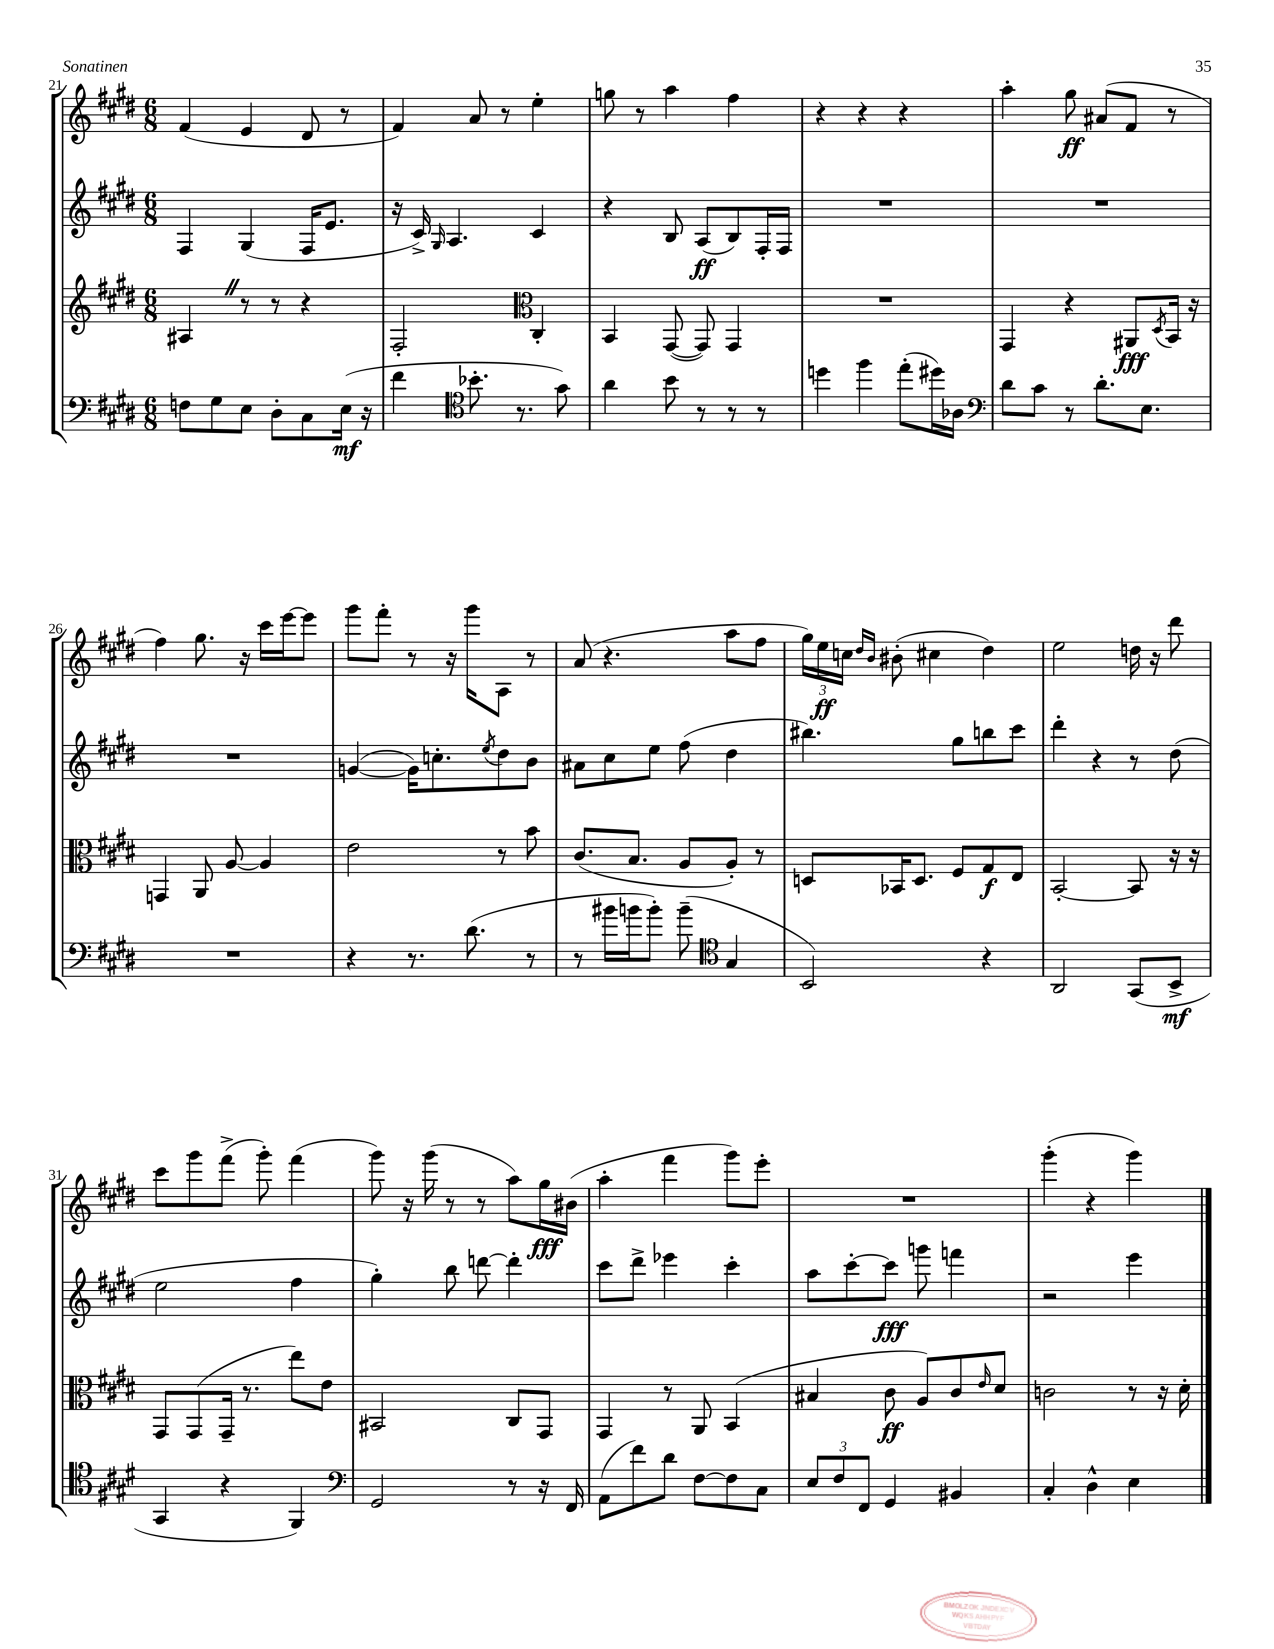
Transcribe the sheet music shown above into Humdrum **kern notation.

**kern	**kern	**kern	**kern
*staff4	*staff3	*staff2	*staff1
*clefF4	*clefG2	*clefG2	*clefG2
*k[f#c#g#d#]	*k[f#c#g#d#]	*k[f#c#g#d#]	*k[f#c#g#d#]
*M6/8	*M6/8	*M6/8	*M6/8
8F	4A#	4F#	(4f#
8G#	.	.	.
8E	8r	(4G#	4e
8D#'	8r	.	.
8C#	4r	16F#	8d#
.	.	8.e	.
(16E	.	.	8r
16r	.	.	.
=	=	=	=
4f#	2F#'	16r	4f#)
.	.	16c#^)	.
.	.	16qqG#	.
.	.	4.A	.
*clefC4	*	*	*
8.b-'	.	.	8a
.	.	.	8r
8.r	.	.	.
*	*clefC3	*	*
.	4C#'	4c#	4ee'
8g#)	.	.	.
=	=	=	=
4a	4BB	4r	8gg
.	.	.	8r
8b	([8GG#	8B	4aa
8r	8GG#])	(8A	.
8r	4GG#	8B)	4ff#
8r	.	16F#'	.
.	.	16F#	.
=	=	=	=
4dd	2.r	2.r	4r
4ff#	.	.	4r
(8ee'	.	.	4r
16dd#)	.	.	.
16A-	.	.	.
=	=	=	=
*clefF4	*	*	*
8d#	4GG#	2.r	4aa'
8c#	.	.	.
8r	4r	.	8gg#
8.d#'	.	.	(8a#
.	8AA#	.	8f#
8.E	.	.	.
.	8qD#	.	.
.	16BB	.	8r
.	16r	.	.
=	=	=	=
2.r	4GG	2.r	4ff#)
.	8AA	.	8.gg#
.	[8A	.	.
.	.	.	16r
.	4A]	.	16ccc#
.	.	.	[16eee
.	.	.	8eee]
=	=	=	=
4r	2e	([4g	8ggg#
.	.	.	8fff#'
8.r	.	16g])	8r
.	.	8.cc'	.
.	.	.	16r
(8.d#	.	.	16ggg#
.	.	8qee	.
.	8r	8dd#	8A
8r	8b	8b	8r
=	=	=	=
8r	(8.c#	8a#	(8a
16b#	.	8cc#	4.r
16b	8.B	.	.
8b')	.	8ee	.
(8b~	8A	(8ff#	.
*clefC4	*	*	*
4G#	8A')	4dd#	8aa
.	8r	.	8ff#
=	=	=	=
2BB)	8D	4.bb#)	24gg#)
.	.	.	24ee
.	.	.	24cc
.	.	.	16qqdd#
.	.	.	16qqb
.	16BB-	.	(8b#'
.	8.D	.	.
.	.	.	4cc#
.	8F#	8gg#	.
4r	8G#	8bb	4dd#)
.	8E	8ccc#	.
=	=	=	=
2AA	[2BB'	4ddd#'	2ee
.	.	4r	.
(8GG#	8BB]	8r	16dd
.	.	.	16r
8BB^	16r	(8dd#	8ddd#
.	16r	.	.
=	=	=	=
4GG#	8GG#	2ee	8ccc#
.	(8GG#	.	8ggg#
4r	16GG#~	.	(8fff#^
.	8.r	.	.
.	.	.	8ggg#')
4FF#)	8ee)	4ff#	(4fff#
.	8e	.	.
=	=	=	=
*clefF4	*	*	*
2GG#	2BB#	4gg#')	8ggg#)
.	.	.	16r
.	.	.	(16ggg#
.	.	8bb	8r
.	.	[8ddd	8r
8r	8C#	4ddd']	8aa)
16r	8GG#	.	16gg#
16FF#	.	.	(16b#
=	=	=	=
(8AA	4GG#	8ccc#	4aa'
8f#)	.	8ddd#^	.
8d#	8r	4eee-	4fff#
[8F#	8AA	.	.
8F#]	(4BB	4ccc#'	8ggg#)
8C#	.	.	8eee'
=	=	=	=
12E	4B#	8aa	2.r
12F#	.	.	.
.	.	[8ccc#'	.
12FF#	.	.	.
4GG#	8c#	8ccc#]	.
.	8A)	8ggg	.
4BB#	8c#	4fff	.
.	16qqe	.	.
.	8d#	.	.
=	=	=	=
4C#'	2c	2r	(4ggg#'
4D#^^	.	.	4r
4E	8r	4eee	4ggg#)
.	16r	.	.
.	16d#'	.	.
==	==	==	==
*-	*-	*-	*-
